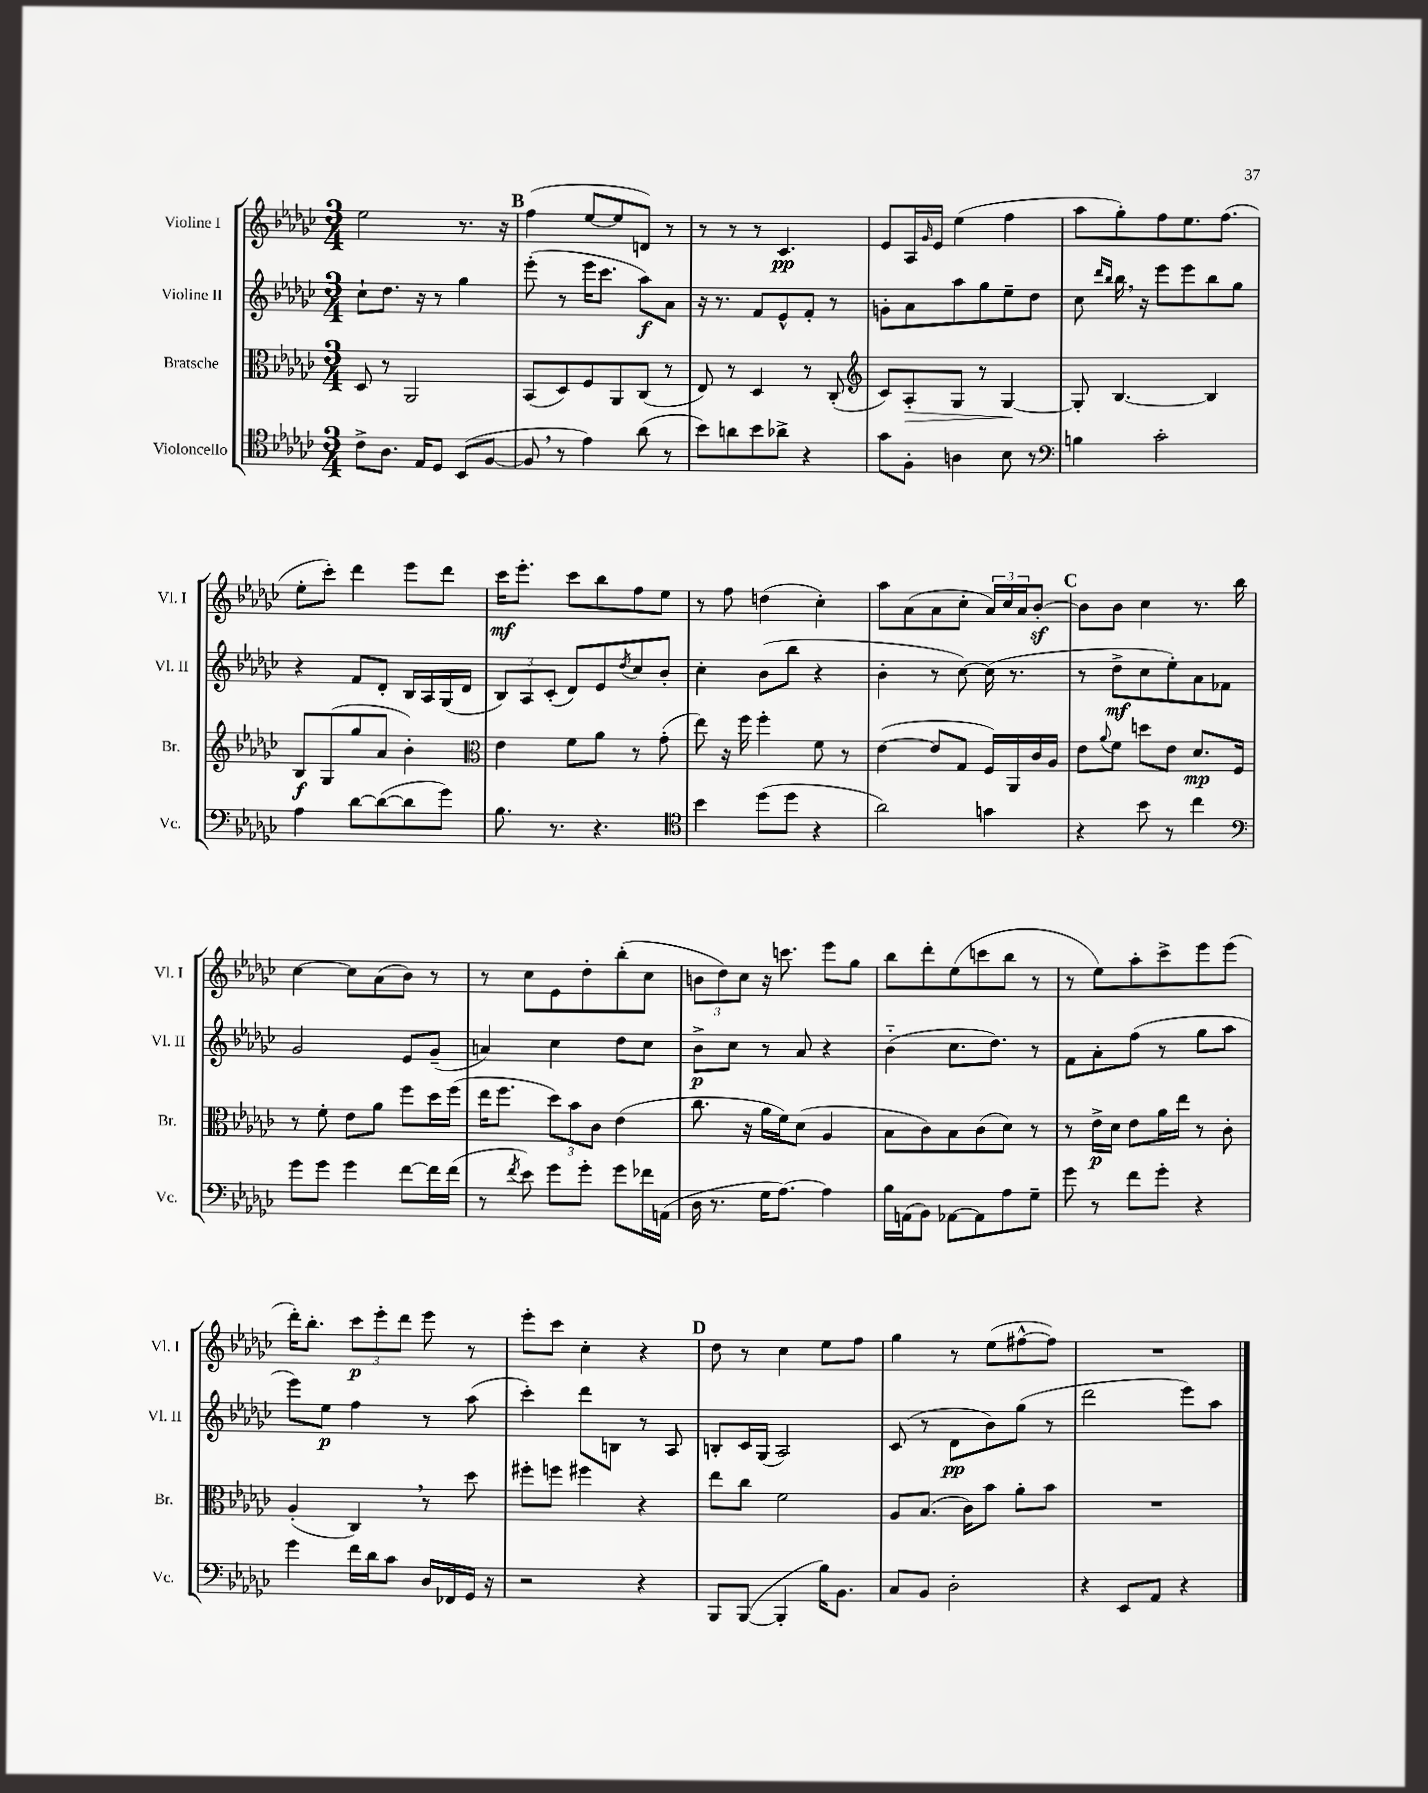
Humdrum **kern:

**kern	**kern	**kern	**kern
*staff4	*staff3	*staff2	*staff1
*clefC4	*clefC3	*clefG2	*clefG2
*k[b-e-a-d-g-c-]	*k[b-e-a-d-g-c-]	*k[b-e-a-d-g-c-]	*k[b-e-a-d-g-c-]
*M3/4	*M3/4	*M3/4	*M3/4
8c-^	8D-	8cc-`	2ee-
8.A-	8r	8.dd-	.
.	2AA-	.	.
16E-	.	16r	.
8D-	.	8r	.
(8BB-	.	4gg-	8.r
[8F	.	.	.
.	.	.	16r
=	=	=	=
8F]	(8BB-	(8eee-'	(4ff
8r	8D-)	8r	.
4e-)	8F	16eee-	[8ee-
.	.	8.ccc-	.
.	8AA-	.	8ee-]
(8a-	(8C-	8aa-)	8d)
8r	8r	8a-	8r
=	=	=	=
8b-)	8E-)	16r	8r
.	.	8.r	.
8a	8r	.	8r
8b-	4D-	8f	8r
8a-^	.	8e-^^	4.c-
4r	8r	8f'	.
.	(8C-'	8r	.
=	=	=	=
*	*clefG2	*	*
8g-	8c-)	8g'	8e-
8F'	8A-'	8a-	16A-
.	.	.	16qqg-
.	.	.	16e-
4A	8G-	8aa-	(4ee-
.	8r	8gg-	.
8B-	[4G-	8ee-~	4ff
8r	.	8dd-	.
=	=	=	=
*clefF4	*	*	*
4B	8G-']	8cc-	8aa-
.	.	16qqddd-	.
.	.	16qqbb-	.
.	[4.B-	16bb-	8gg-')
.	.	16r	.
2c-'	.	8eee-	8ff
.	.	8eee-	8.ee-
.	4B-]	8bb-	.
.	.	.	(8.ff
.	.	8gg-	.
=	=	=	=
4A-	8B-	4r	8ee-'
.	(8G-	.	8ccc-')
[8d-	8gg-	8f	4ddd-
(8d-_	8a-	8d-'	.
8d-]	4b-')	16B-	8eee-
.	.	16A-	.
8g-)	.	(16G-	8ddd-
.	.	16d-	.
=	=	=	=
*	*clefC3	*	*
8.B-	4e-	12B-)	16ccc-
.	.	.	8.eee-'
.	.	12A-	.
.	.	(12c-'	.
8.r	.	.	.
.	8f	8d-)	8ccc-
4.r	8a-	8e-	8bb-
.	.	8qdd-	.
.	8r	8cc-	8ff
.	(8g-'	8b-'	8ee-
=	=	=	=
*clefC4	*	*	*
4b-	8ee-)	4cc-'	8r
.	16r	.	8ff
.	16ff	.	.
(8dd-	4ff'	(8b-	(4dd
8dd-	.	8bb-	.
4r	8f	4r	4cc-')
.	8r	.	.
=	=	=	=
2a-)	([4e-	4b-'	8aa-
.	.	.	(8a-
.	8e-]	8r	8a-
.	8G-	[8cc-)	8cc-'
4g	16F)	(16cc-]	24a-)
.	.	.	24cc-
.	16AA-	8.r	.
.	.	.	24a-
.	16c-	.	[8b-'
.	16A-	.	.
=	=	=	=
4r	8e-	8r	8b-]
.	8qqa-	.	.
.	8f	8dd-^	8b-
8b-	8dd	8cc-	4cc-
8r	8e-	8ee-')	.
4cc-	8.d-	8a-	8.r
.	.	8f-	.
.	16F	.	16bb-
=	=	=	=
*clefF4	*	*	*
8g-	8r	2g-	[4cc-
8g-	8f'	.	.
4g-	8e-	.	8cc-]
.	8a-	.	(8a-
[8f	8ff	8e-	8b-)
16f]	16dd-	(8g-~	8r
(16f	(16ff	.	.
=	=	=	=
8r	16ee-	4a)	8r
.	8.ff	.	.
8qf	.	.	.
8e-)	.	.	8cc-
8g-	12dd-)	4cc-	8e-
.	12b-	.	.
8g-'	.	.	8dd-'
.	12c-	.	.
8g-	(4e-	8dd-	(8bb-'
16f-	.	8cc-	8cc-
(16AA	.	.	.
=	=	=	=
16D-	8.cc-	8b-^	12b
8.r	.	.	.
.	.	.	12dd-)
.	.	8cc-	.
.	.	.	12cc-
.	16r	.	.
16G-	16a-	8r	16r
[8.A-)	16f)	.	8.ccc
.	(8d-	8a-	.
4A-]	4A-	4r	8eee-
.	.	.	8gg-
=	=	=	=
16B-	8B-	(4b-'~	8bb-
(16AA	.	.	.
8BB-)	8c-)	.	8ddd-'
[8AA-	8B-	8.cc-	(8ee-
8AA-]	(8c-	.	8ccc
.	.	8.dd-)	.
8A-	8d-)	.	8bb-
8G-~	8r	8r	8r
=	=	=	=
8g-	8r	8f	8r
8r	16e-^	8a-'	8ee-)
.	16d-	.	.
8f	8e-	(8ff	8aa-'
8g-'	16a-	8r	8ccc-^
.	16ee-	.	.
4r	8r	8gg-	8eee-
.	8c-'	8aa-	(8eee-
=	=	=	=
4g-	(4A-'	8eee-)	16ddd-')
.	.	.	8.bb-'
.	.	8ee-	.
16f	4C-)	4ff	12ccc-
16d-	.	.	.
.	.	.	12eee-'
8c-	.	.	.
.	.	.	12ddd-
16D-	8r	8r	8eee-
16FF-	.	.	.
16GG-	8dd-	(8aa-	8r
16r	.	.	.
=	=	=	=
2r	8ff#'	4ccc-')	8eee-'
.	8ff	.	8ccc-
.	4ff#	8ddd-	4cc-'
.	.	8B	.
4r	4r	8r	4r
.	.	8A-	.
=	=	=	=
8BBB-	8ee-	8B'	8dd-
([8BBB-	8cc-	16c-	8r
.	.	(16G-	.
4BBB-']	2f	2A-)	4cc-
16B-)	.	.	8ee-
8.BB-	.	.	.
.	.	.	8ff
=	=	=	=
8C-	8A-	(8c-	4gg-
8BB-	(8.B-	8r	.
2D-'	.	8d-	8r
.	16c-)	.	.
.	8b-	8b-)	(8ee-
.	8a-'	(8gg-	[8ff#^^
.	8b-	8r	8ff#])
=	=	=	=
4r	2.r	2ddd-	2.r
8EE-	.	.	.
8AA-	.	.	.
4r	.	8eee-)	.
.	.	8aa-	.
==	==	==	==
*-	*-	*-	*-
